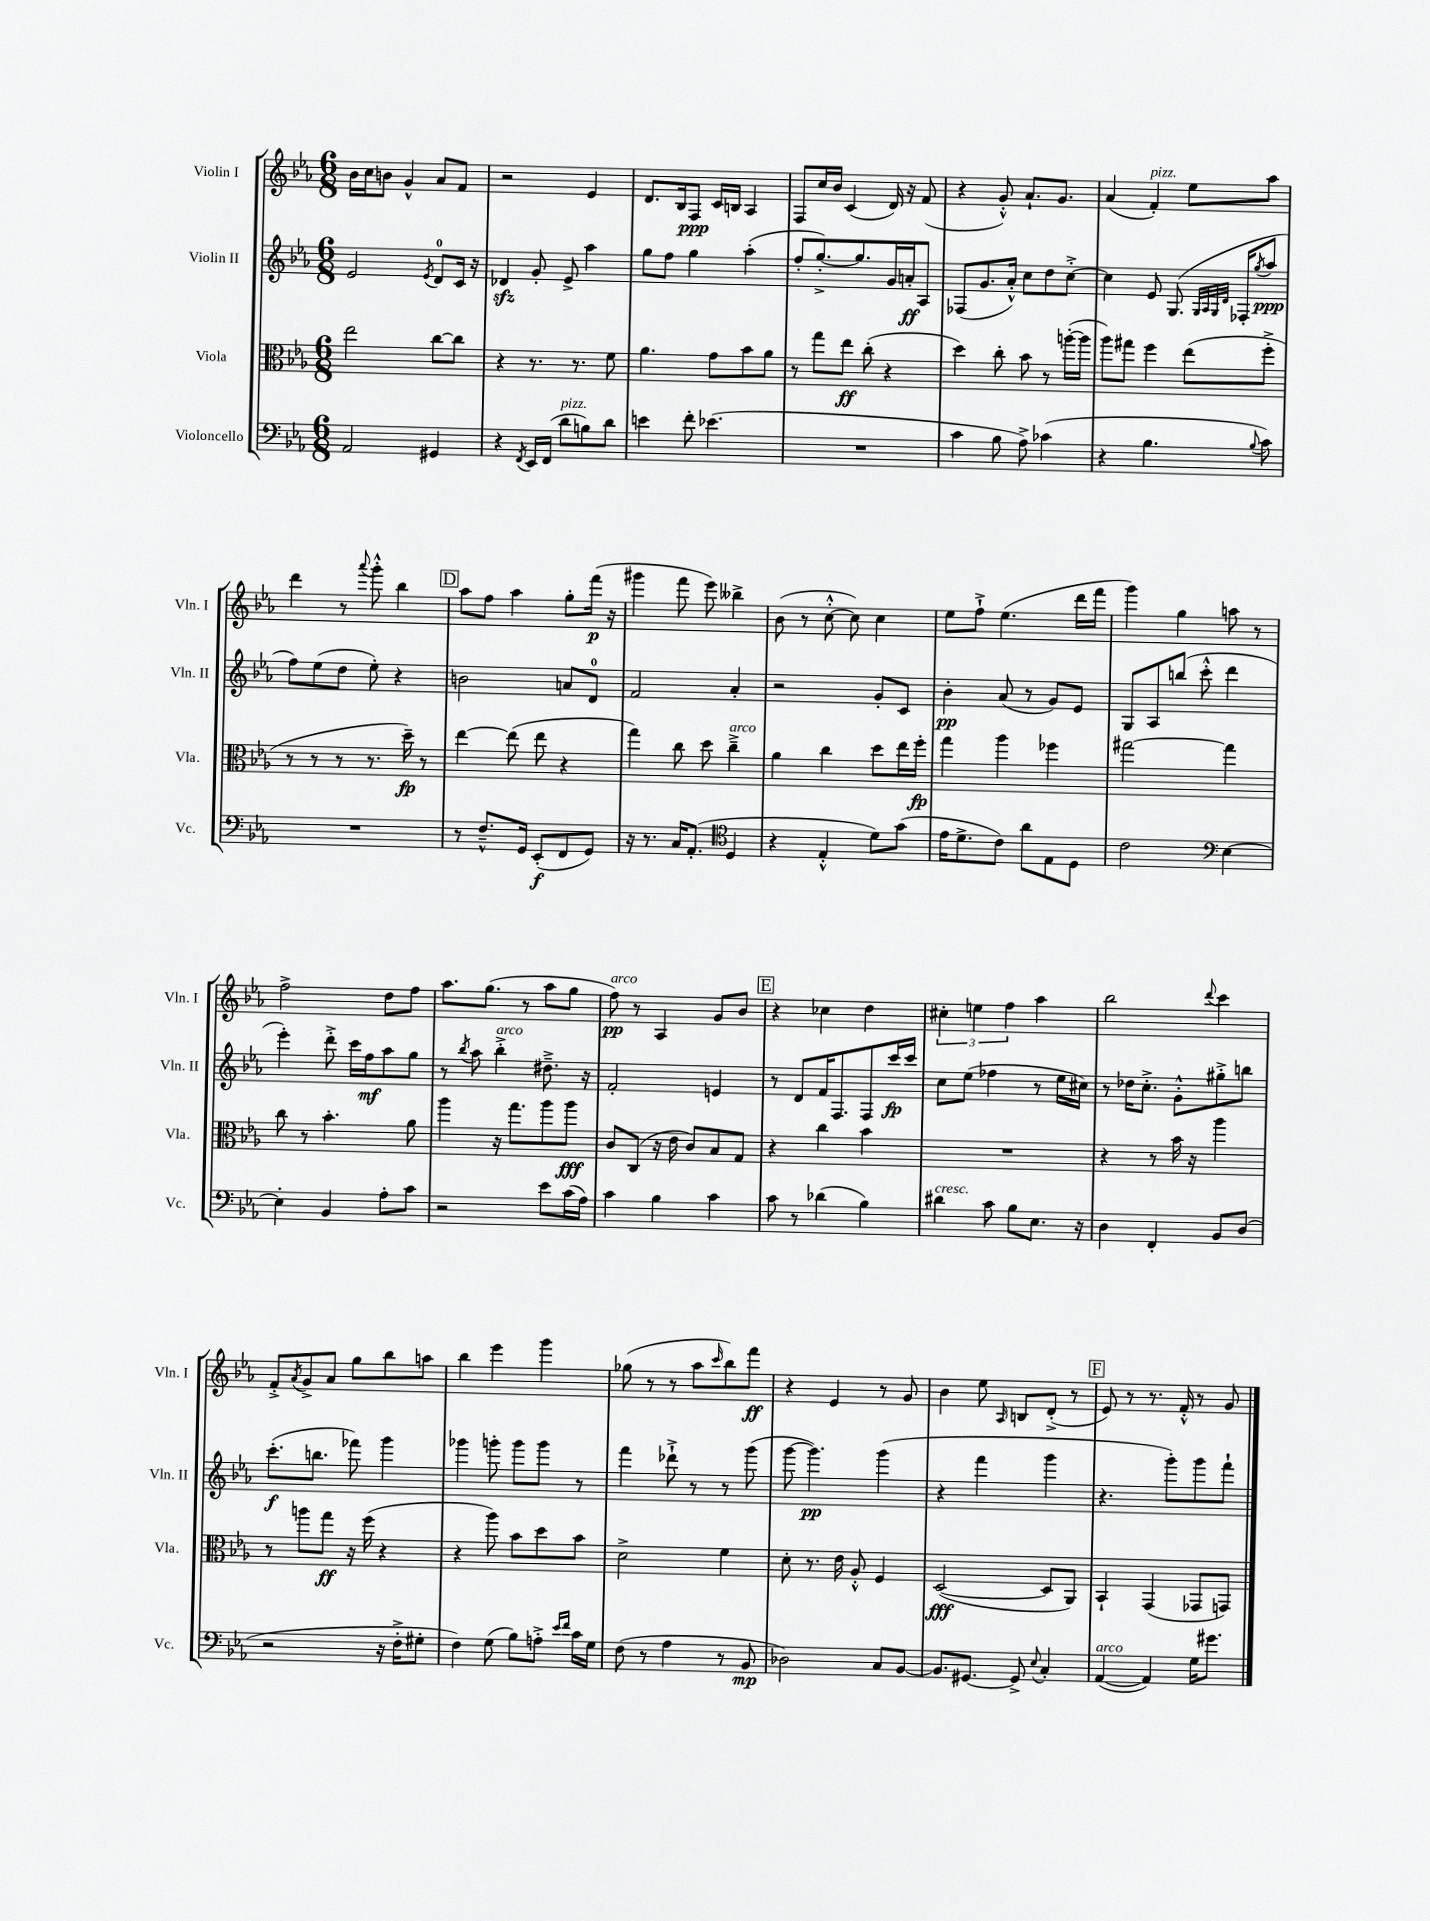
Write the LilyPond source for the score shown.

<<
\new StaffGroup <<
\new Staff = "s0" \with { instrumentName = "Violin I" shortInstrumentName = "Vln. I" } {
    \clef treble \key ees \major \numericTimeSignature \time 6/8
    bes'16 c''16 b'8 g'4-^ aes'8 f'8 |
    r2 ees'4 |
    d'8. bes16 f8\ppp c'16 b16 aes4 |
    f8 c''16 bes'16 c'4( d'16) r16 f'8( |
    r4 g'8-.-^) aes'8.-! g'8. |
    aes'4( f'4-.^\markup { \italic "pizz." }) ees''8 aes''8 |
    d'''4 r8 \appoggiatura { aes'''8 } g'''8-.-^ bes''4 |
    \mark \markup { \box "D" } aes''8 f''8 aes''4 g''8-. f'''16\p( r16 |
    gis'''4 f'''8 ees'''8) beses''4-> |
    bes'8( r8 c''8~-.-^ c''8) c''4 |
    ees''8 f''8-!-> ees''4.( d'''16 f'''16 |
    g'''4) g''4 a''8 r8 |
    f''2-> d''8 f''8 |
    aes''8. g''8.( r8 aes''8 g''8 |
    f''8\pp^\markup { \italic "arco" }) r8 aes4 g'8 bes'8 |
    \mark \markup { \box "E" } r4 ces''4 d''4 |
    \tuplet 3/2 { cis''4-. e''4 f''4 } aes''4 |
    bes''2 \appoggiatura { d'''8 } c'''4 |
    f'8-.-> \acciaccatura { aes'8 } g'8-> aes'8 g''8 bes''8 a''8 |
    bes''4 ees'''4 g'''4 |
    ges''8( r8 r8 aes''8 \grace { c'''16 } bes''8) f'''8\ff |
    r4 ees'4 r8 g'8 |
    bes'4 ees''8 \grace { aes16 } b8 d'8-.->( r8 |
    \mark \markup { \box "F" } ees'8) r8 r8. f'16-.-^ r8 g'8 \bar "|." |
}
\new Staff = "s1" \with { instrumentName = "Violin II" shortInstrumentName = "Vln. II" } {
    \clef treble \key ees \major \numericTimeSignature \time 6/8
    ees'2 \acciaccatura { ees'8 } d'8-0 c'16 r16 |
    des'4\sfz g'8-. ees'8-> aes''4 |
    g''8 f''8 g''4 aes''4-.( |
    f''8-. g''8.~-.->) g''8. g'16 a'16-.\ff aes8 |
    fes8( g'8. aes'16-.-^) c''8 d''8 c''8~-.-> |
    c''4 ees'8 g8.( \grace { g32 aes32 g32 d'32 } fes16-. \acciaccatura { g''8 } aes''8\ppp |
    f''8) ees''8( d''8 ees''8-.) r4 |
    \mark \markup { \box "D" } b'2 a'8 d'8-0 |
    f'2 aes'4-. |
    r2 g'8-. c'8 |
    bes'4-.\pp aes'8( r8 g'8) ees'8 |
    g8 aes8 b''8( c'''8-.-^ d'''4 |
    ees'''4-.) d'''8-.-> c'''16 f''16\mf aes''8 g''8 |
    r8 \acciaccatura { bes''8 } aes''8 bes''4-.->^\markup { \italic "arco" } dis''8.---> r16 |
    f'2-. e'4 |
    \mark \markup { \box "E" } r8 d'8 f'16 f8. f8 c'''16\fp c'''16 |
    c''8 ees''8( fes''4 r8 ees''16 cis''16) |
    r8 des''16 c''8.-.-> g'8-.-^ gis''8-.-> b''8 |
    c'''8.-.\f( b''8. fes'''8) g'''4 |
    ges'''4 g'''8-. g'''8 g'''8 r8 |
    f'''4 des'''8-!-> r8 r8 g'''8( |
    g'''8~ g'''4.\pp) g'''4( |
    r4 f'''4 g'''4 |
    \mark \markup { \box "F" } r4. g'''8-.) g'''8 f'''8-! \bar "|." |
}
\new Staff = "s2" \with { instrumentName = "Viola" shortInstrumentName = "Vla." } {
    \clef alto \key ees \major \numericTimeSignature \time 6/8
    ees''2 c''8~ c''8 |
    r4 r8. r8. f'8 |
    aes'4. g'8 bes'8 aes'8 |
    r8 g''8 ees''8\ff c''8-.( r4 |
    d''4) c''8-. bes'8 r8 a''16~-.( a''16 |
    aes''8) gis''8 f''4 ees''8( f''8-.-> |
    r8 r8 r8 r8. d''16--\fp) r8 |
    \mark \markup { \box "D" } ees''4~ ees''8( ees''8 r4 |
    g''4) c''8 d''8 c''4--->^\markup { \italic "arco" } |
    aes'4 c''4 d''8 ees''16 f''16-.\fp |
    g''4 aes''4 fes''4 |
    gis''2~ gis''4 |
    c''8 r8 bes'4.-. aes'8 |
    aes''4 r16 g''8. aes''8 aes''8\fff |
    c'8 c8( r16 ees'16 c'8) bes8 g8 |
    \mark \markup { \box "E" } r4 c''4 bes'4 |
    R2. |
    r4 r8 bes'16 r16 aes''4 |
    r8 a''8 g''8\ff r16 f''16( r4 |
    r4 aes''8) bes'8 d''8 bes'8 |
    d'2-> f'4 |
    d'8-. r8. ees'16 aes8-.-^ f4 |
    d2~\fff( d8 aes,8) |
    \mark \markup { \box "F" } bes,4-! g,4( ges,8 g,8) \bar "|." |
}
\new Staff = "s3" \with { instrumentName = "Violoncello" shortInstrumentName = "Vc." } {
    \clef bass \key ees \major \numericTimeSignature \time 6/8
    aes,2 gis,4 |
    r4 \acciaccatura { f,8 } ees,16 f,16( d'8^\markup { \italic "pizz." } b8) d'8 |
    e'4 f'8-. ees'4.( |
    R2. |
    c'4 bes8 aes8->) ces'4( |
    r4 bes4. \appoggiatura { bes8 } c'8) |
    R2. |
    \mark \markup { \box "D" } r8 f8.---^ g,16 ees,8-.\f( f,8 g,8) |
    r16 r8. c16 aes,8.-.( \clef tenor d4 |
    r4 ees4-.-^ d'8) g'8( |
    ees'16 d'8.-> c'8) aes'8 ees8 d8 |
    c'2 \clef bass ees4~ |
    ees4-. bes,4 aes8-. c'8 |
    r2 ees'8 c'16( aes16) |
    c'4 bes4 c'4 |
    \mark \markup { \box "E" } c'8 r8 des'4( bes4) |
    dis'4^\markup { \italic "cresc." } c'8 bes8 ees8. r16 |
    d4 f,4-. bes,8 d8( |
    r2 r16 f16-.-> gis8-. |
    f4) g8( bes8) a8-.-> \grace { ees'16 f'16 } c'16 g16 |
    f8( r8 aes4 r8 bes,8\mp |
    des2) c8 bes,8~ |
    bes,8. gis,8.~ gis,8-> \appoggiatura { ees8 } c4-. |
    \mark \markup { \box "F" } aes,4~^\markup { \italic "arco" }( aes,4) g16 gis'8. \bar "|." |
}
>>
>>
\layout { \context { \Score \remove "Bar_number_engraver" } }
